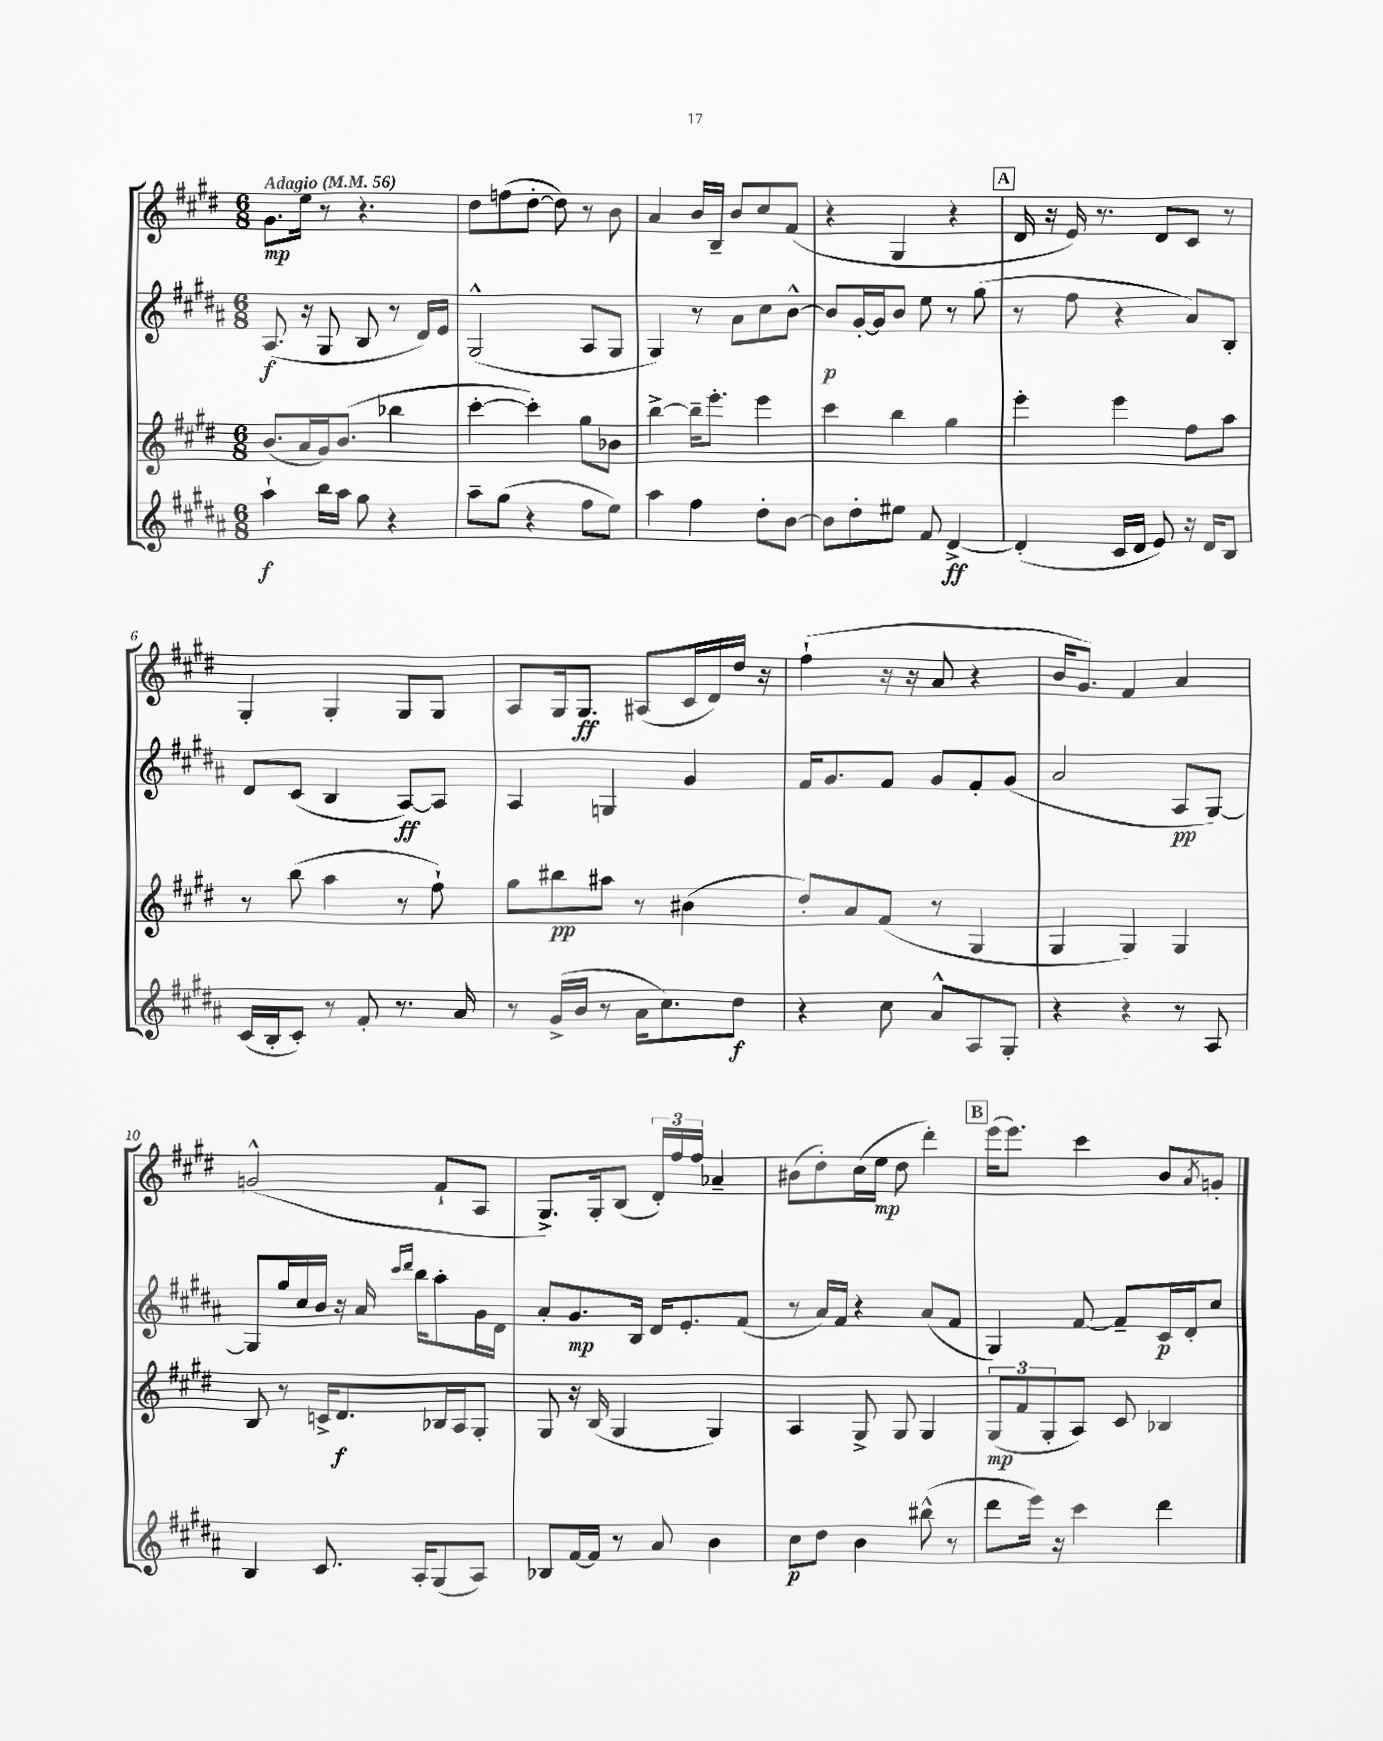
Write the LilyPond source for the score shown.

<<
\new StaffGroup <<
\new Staff = "s0" {
    \clef treble \key e \major \numericTimeSignature \time 6/8 \tempo "Adagio" 4 = 56
    gis'8.\mp e''16 r8 r4. |
    dis''8 f''8( dis''8~-. dis''8) r8 b'8 |
    a'4 b'16 b16-- b'8 cis''8 fis'8( |
    r4 gis4 r4 |
    \mark \markup { \box "A" } dis'16 r16 e'16) r8. dis'8 cis'8 r8 |
    gis4-. gis4-. gis8 gis8 |
    a8 gis16 gis8.\ff ais8( cis'16 dis'16) dis''16 r16 |
    fis''4-!( r16 r16 a'8 r4 |
    b'16 gis'8.) fis'4 a'4 |
    g'2-^( fis'8-! a8 |
    gis8.->) gis16-. b8( \tuplet 3/2 { dis'16-.) fis''16 fis''16 } aes'4-- |
    bis'8( dis''8-.) cis''16( e''16\mp dis''8 dis'''4-.) |
    \mark \markup { \box "B" } e'''16( e'''8.) cis'''4 b'8 \acciaccatura { a'8 } g'8-. \bar "|." |
}
\new Staff = "s1" {
    \clef treble \key b \major \numericTimeSignature \time 6/8
    ais8.\f( r16 gis8 b8 r8 dis'16) e'16 |
    gis2-^( ais8 gis8 |
    gis4) r8 ais'8 cis''8 b'8~-^ |
    b'8\p gis'16~-. gis'16 b'8 e''8 r8 gis''8( |
    \mark \markup { \box "A" } r8 fis''8 r4 ais'8) b8-. |
    dis'8 cis'8( b4 ais8~\ff) ais8 |
    ais4 g4 gis'4 |
    fis'16 gis'8. fis'8 gis'8 fis'8-. gis'8( |
    ais'2 ais8\pp gis8~) |
    gis8 gis''16 cis''16 b'16 r16 ais'16 \grace { cis'''16 dis'''16 } b''16 ais''8-. gis'16 dis'16 |
    ais'8-. gis'8.\mp b16 dis'16 e'8.-. fis'8( |
    r8 ais'16) fis'16 r4 ais'8( fis'8 |
    \mark \markup { \box "B" } gis4) fis'8~ fis'8-- cis'16\p dis'16-. cis''8 \bar "|." |
}
\new Staff = "s2" {
    \clef treble \key e \major \numericTimeSignature \time 6/8
    b'8.( a'16 gis'16) b'8.( bes''4 |
    cis'''4~-. cis'''4-.) gis''8 bes'8 |
    b''4~-> b''16-- e'''8.-. e'''4 |
    cis'''4 b''4 gis''4 |
    \mark \markup { \box "A" } e'''4-. e'''4 fis''8 a''8 |
    r8 b''8( a''4 r8 fis''8-!) |
    gis''8 bis''8\pp ais''8 r8 bis'4( |
    dis''8-.) a'8 fis'8( r8 gis4 |
    gis4 gis4) gis4 |
    b8 r8 c'16-> dis'8.\f bes16 a16 gis8-. |
    gis8 r16 b16( gis4 gis4) |
    a4 gis8-> gis8 gis4 |
    \mark \markup { \box "B" } \tuplet 3/2 { gis8\mp( fis'8 gis8-. } a8) cis'8 bes4 \bar "|." |
}
\new Staff = "s3" {
    \clef treble \key b \major \numericTimeSignature \time 6/8
    ais''4-!\f b''16 ais''16 gis''8 r4 |
    ais''8-- gis''8( r4 fis''8 e''8) |
    ais''4 fis''4 dis''8-. b'8~ |
    b'8 dis''8-. eis''8 fis'8 dis'4~->\ff |
    \mark \markup { \box "A" } dis'4-.( cis'16 dis'16 e'8) r16 dis'16 b8 |
    cis'16( b16-. cis'8-.) r8 fis'8-. r8. ais'16 |
    r8 gis'16->( b'16 r8 ais'16 cis''8.) dis''8\f |
    r4 cis''8 ais'8-^ ais8 gis8-. |
    r4 r4 r8 ais8 |
    b4 cis'8. ais16-. gis8( ais8) |
    bes8 fis'16~ fis'16 r8 ais'8 b'4 |
    cis''8\p dis''8 b'4 bis''8-^( r8 |
    \mark \markup { \box "B" } dis'''8 e'''16) r16 cis'''4 dis'''4 \bar "|." |
}
>>
>>
